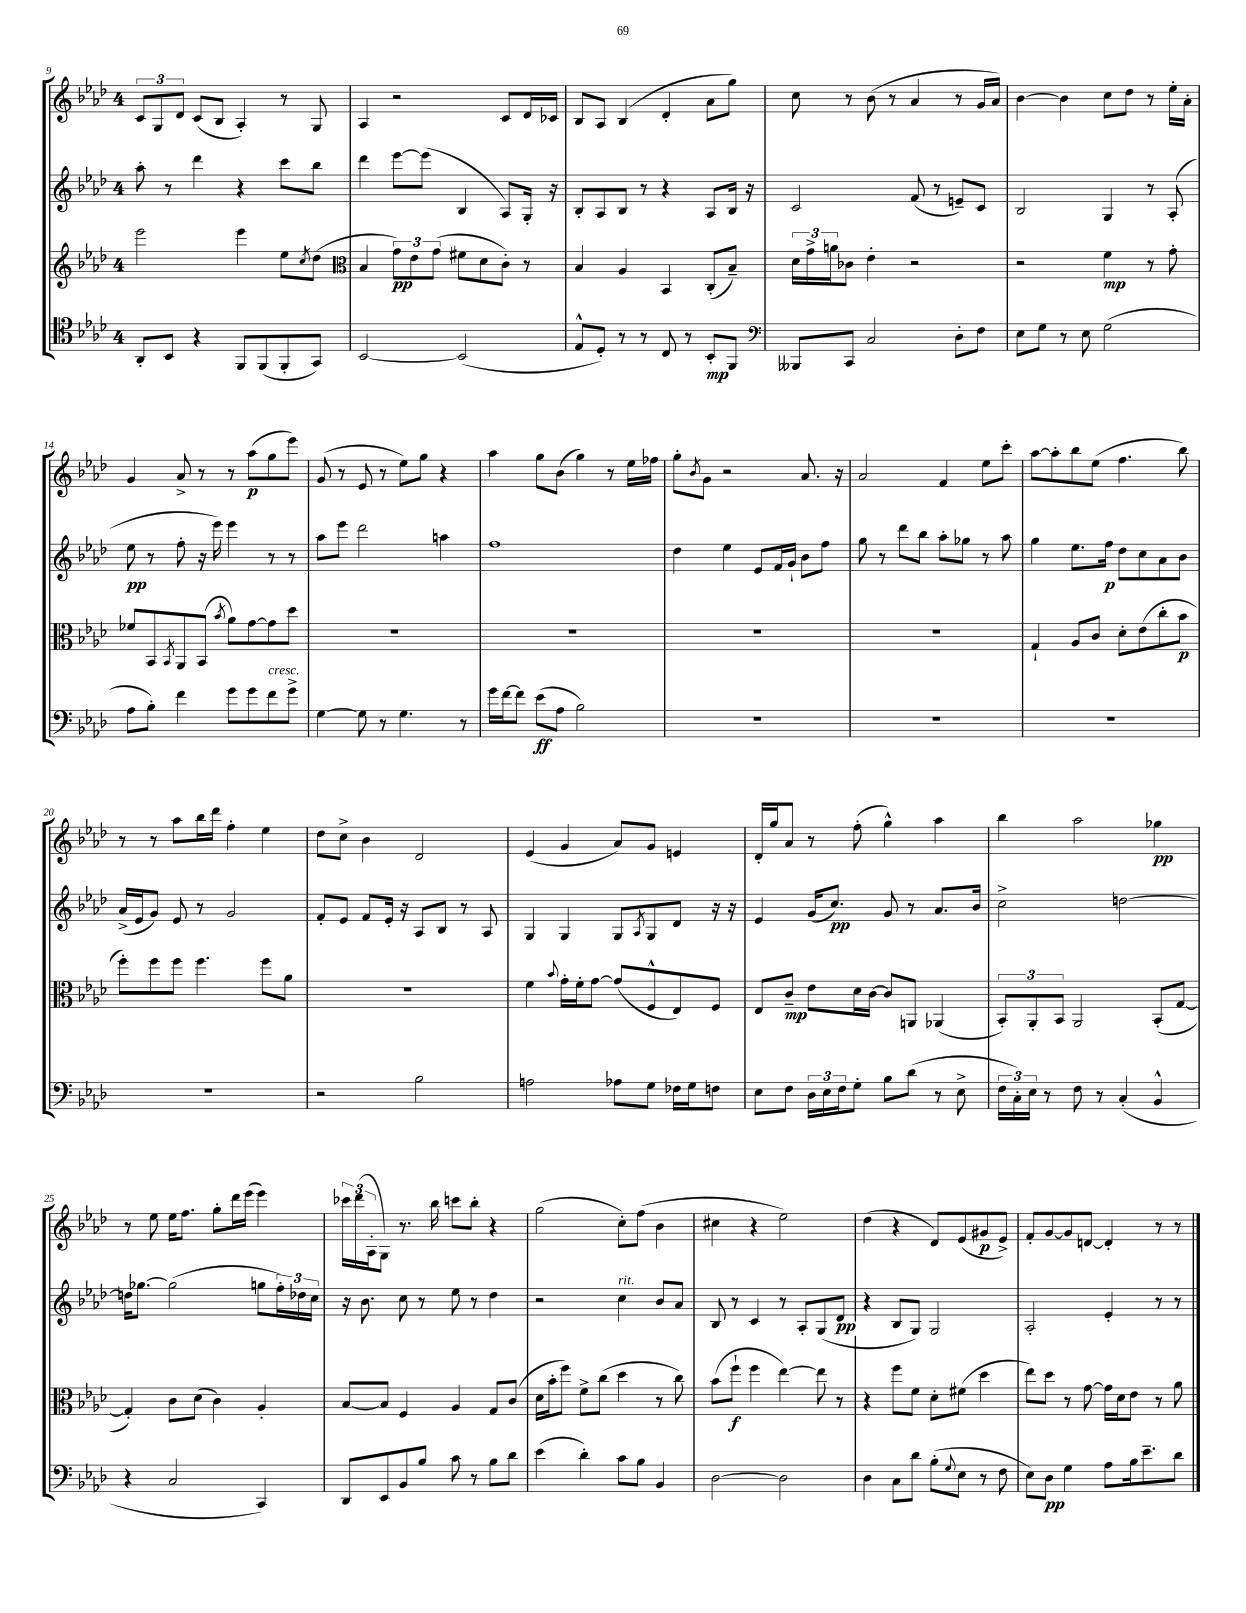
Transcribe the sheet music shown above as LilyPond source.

<<
\new StaffGroup <<
\new Staff = "s0" {
    \clef treble \key aes \major \once \override Staff.TimeSignature.style = #'single-digit \time 4/4
    \tuplet 3/2 { c'8 g8 des'8 } c'8( bes8 aes4-.) r8 g8 |
    aes4 r2 c'8 des'16 ces'16 |
    bes8 aes8 bes4( des'4-. aes'8 g''8) |
    c''8 r8 bes'8( r8 aes'4 r8 g'16 aes'16) |
    bes'4~ bes'4 c''8 des''8 r8 ees''16-. aes'16-. |
    g'4 aes'8-> r8 r8 aes''8\p( g''8 ees'''8) |
    g'8( r8 ees'8 r8 ees''8) g''8 r4 |
    aes''4 g''8 bes'8( g''4) r8 ees''16 fes''16 |
    g''8-. \acciaccatura { bes'8 } g'8 r2 aes'8. r16 |
    aes'2 f'4 ees''8 c'''8-. |
    aes''8~ aes''8-. bes''8 ees''8( f''4. bes''8) |
    r8 r8 aes''8 bes''16 des'''16 f''4-. ees''4 |
    des''8 c''8-> bes'4 des'2 |
    ees'4( g'4 aes'8) g'8 e'4 |
    des'16-. g''16 aes'8 r8 f''8-.( g''4-^) aes''4 |
    bes''4 aes''2 ges''4\pp |
    r8 ees''8 ees''16 f''8. g''8-. des'''16 ees'''16( ees'''4) |
    \tuplet 3/2 { ces'''16 des'''16( aes16-. } g8) r8. bes''16 c'''8 bes''8-. r4 |
    g''2( c''8-.) f''8( bes'4 |
    cis''4 r4 ees''2) |
    des''4( r4 des'8) ees'8( gis'8\p ees'8->) |
    f'8-. g'8~ g'8 d'8~ d'4-. r8 r8 \bar "|." |
}
\new Staff = "s1" {
    \clef treble \key aes \major \once \override Staff.TimeSignature.style = #'single-digit \time 4/4
    aes''8-. r8 des'''4 r4 c'''8 bes''8 |
    des'''4 ees'''8~ ees'''8( bes4 aes8) g16-. r16 |
    bes8-. aes8 bes8 r8 r4 aes8 bes16 r16 |
    c'2 f'8( r8 e'8--) c'8 |
    bes2 g4 r8 aes8-.( |
    ees''8\pp r8 f''8-. r16 ees'''16) ees'''4 r8 r8 |
    aes''8 ees'''8 des'''2 a''4 |
    f''1 |
    des''4 ees''4 ees'8 f'16 g'16-! bes'8 f''8 |
    g''8 r8 des'''8 bes''8 aes''8-. ges''8 r8 aes''8 |
    g''4 ees''8. f''16\p des''8 c''8 aes'8 bes'8 |
    aes'16->( ees'16 g'8) ees'8 r8 g'2 |
    f'8-. ees'8 f'8 ees'16-. r16 aes8 bes8 r8 aes8 |
    g4 g4 g8 \acciaccatura { aes8 } g8 des'8 r16 r16 |
    ees'4 g'16( c''8.\pp) g'8 r8 aes'8. bes'16 |
    c''2-> d''2~ |
    d''16 ges''8.~ ges''2( g''8 \tuplet 3/2 { f''16-.) des''16 c''16 } |
    r16 bes'8. c''8 r8 ees''8 r8 des''4 |
    r2 c''4^\markup { \italic "rit." } bes'8 aes'8 |
    bes8 r8 c'4 r8 aes8-. g8( des'8\pp |
    r4 bes8 g8) g2 |
    aes2-. ees'4-. r8 r8 \bar "|." |
}
\new Staff = "s2" {
    \clef treble \key aes \major \once \override Staff.TimeSignature.style = #'single-digit \time 4/4
    ees'''2 ees'''4 ees''8 \acciaccatura { c''8 } des''8( |
    \clef alto bes4 \tuplet 3/2 { g'8\pp) ees'8 g'8( } fis'8 des'8 c'8-.) r8 |
    bes4 aes4 bes,4 c8-.( bes8--) |
    \tuplet 3/2 { des'16 g'16-> a'16 } ces'8 ees'4-. r2 |
    r2 f'4\mp r8 g'8-. |
    fes'8 bes,8 \acciaccatura { bes,8 } aes,8 bes,8( \acciaccatura { bes'8 } aes'8) g'8~ g'8 des''8 |
    R1 |
    R1 |
    R1 |
    R1 |
    g4-! aes8 c'8 des'8-. ees'8( c''8-. bes'8\p |
    f''8-.) f''8 f''8 f''4. f''8 aes'8 |
    R1 |
    f'4 \appoggiatura { bes'8 } g'16-. f'16-. g'8~ g'8( f8-^ ees8) f8 |
    ees8 c'8--\mp ees'8 des'16 c'16~ c'8 a,8 aes,4( |
    \tuplet 3/2 { bes,8-.) aes,8-. bes,8 } aes,2 bes,8-.( g8~ |
    g4-.) c'8 des'8( c'4) aes4-. |
    bes8~ bes8 f4 aes4 g8 c'8( |
    des'16 bes'16-. f''8) f'8-> c''8( des''4 r8 c''8) |
    bes'8( f''8-!\f f''4 ees''4~) ees''8 r8 |
    r4 f''8 f'8 des'8-. fis'8( des''4 |
    ees''8) des''8 r8 g'8~ g'16 des'16 ees'8 r8 aes'8 \bar "|." |
}
\new Staff = "s3" {
    \clef tenor \key aes \major \once \override Staff.TimeSignature.style = #'single-digit \time 4/4
    aes,8-. bes,8 r4 f,8 f,8( f,8-. g,8) |
    bes,2~ bes,2( |
    ees8-^ des8-.) r8 r8 c8 r8 bes,8-.\mp f,8 |
    \clef bass beses,,8 c,8 c2 des8-. f8 |
    ees8 g8 r8 ees8 g2( |
    aes8 bes8-.) f'4 g'8 g'8 f'8^\markup { \italic "cresc." } g'8-> |
    g4~ g8 r8 g4. r8 |
    g'16 f'16~ f'8 ees'8\ff( aes8 bes2) |
    R1 |
    R1 |
    R1 |
    R1 |
    r2 bes2 |
    a2 aes8 g8 fes16 g16 f8 |
    ees8 f8 \tuplet 3/2 { des16 ees16 f16 } g8-. bes8 des'8( r8 ees8-> |
    \tuplet 3/2 { f16 c16-.) ees16 } r8 f8 r8 c4-.( bes,4-^ |
    r4 c2 c,4) |
    des,8 ees,8 bes,8 bes8 c'8 r8 bes8 des'8 |
    ees'4( des'4-.) c'8 bes8 bes,4 |
    des2~ des2 |
    des4 c8 des'8 bes8-.( \appoggiatura { g8 } ees8 r8 f8 |
    ees8) des8\pp g4 aes8 bes16 ees'8.-- des'8 \bar "|." |
}
>>
>>
\layout { \context { \Score currentBarNumber = #9 } }
